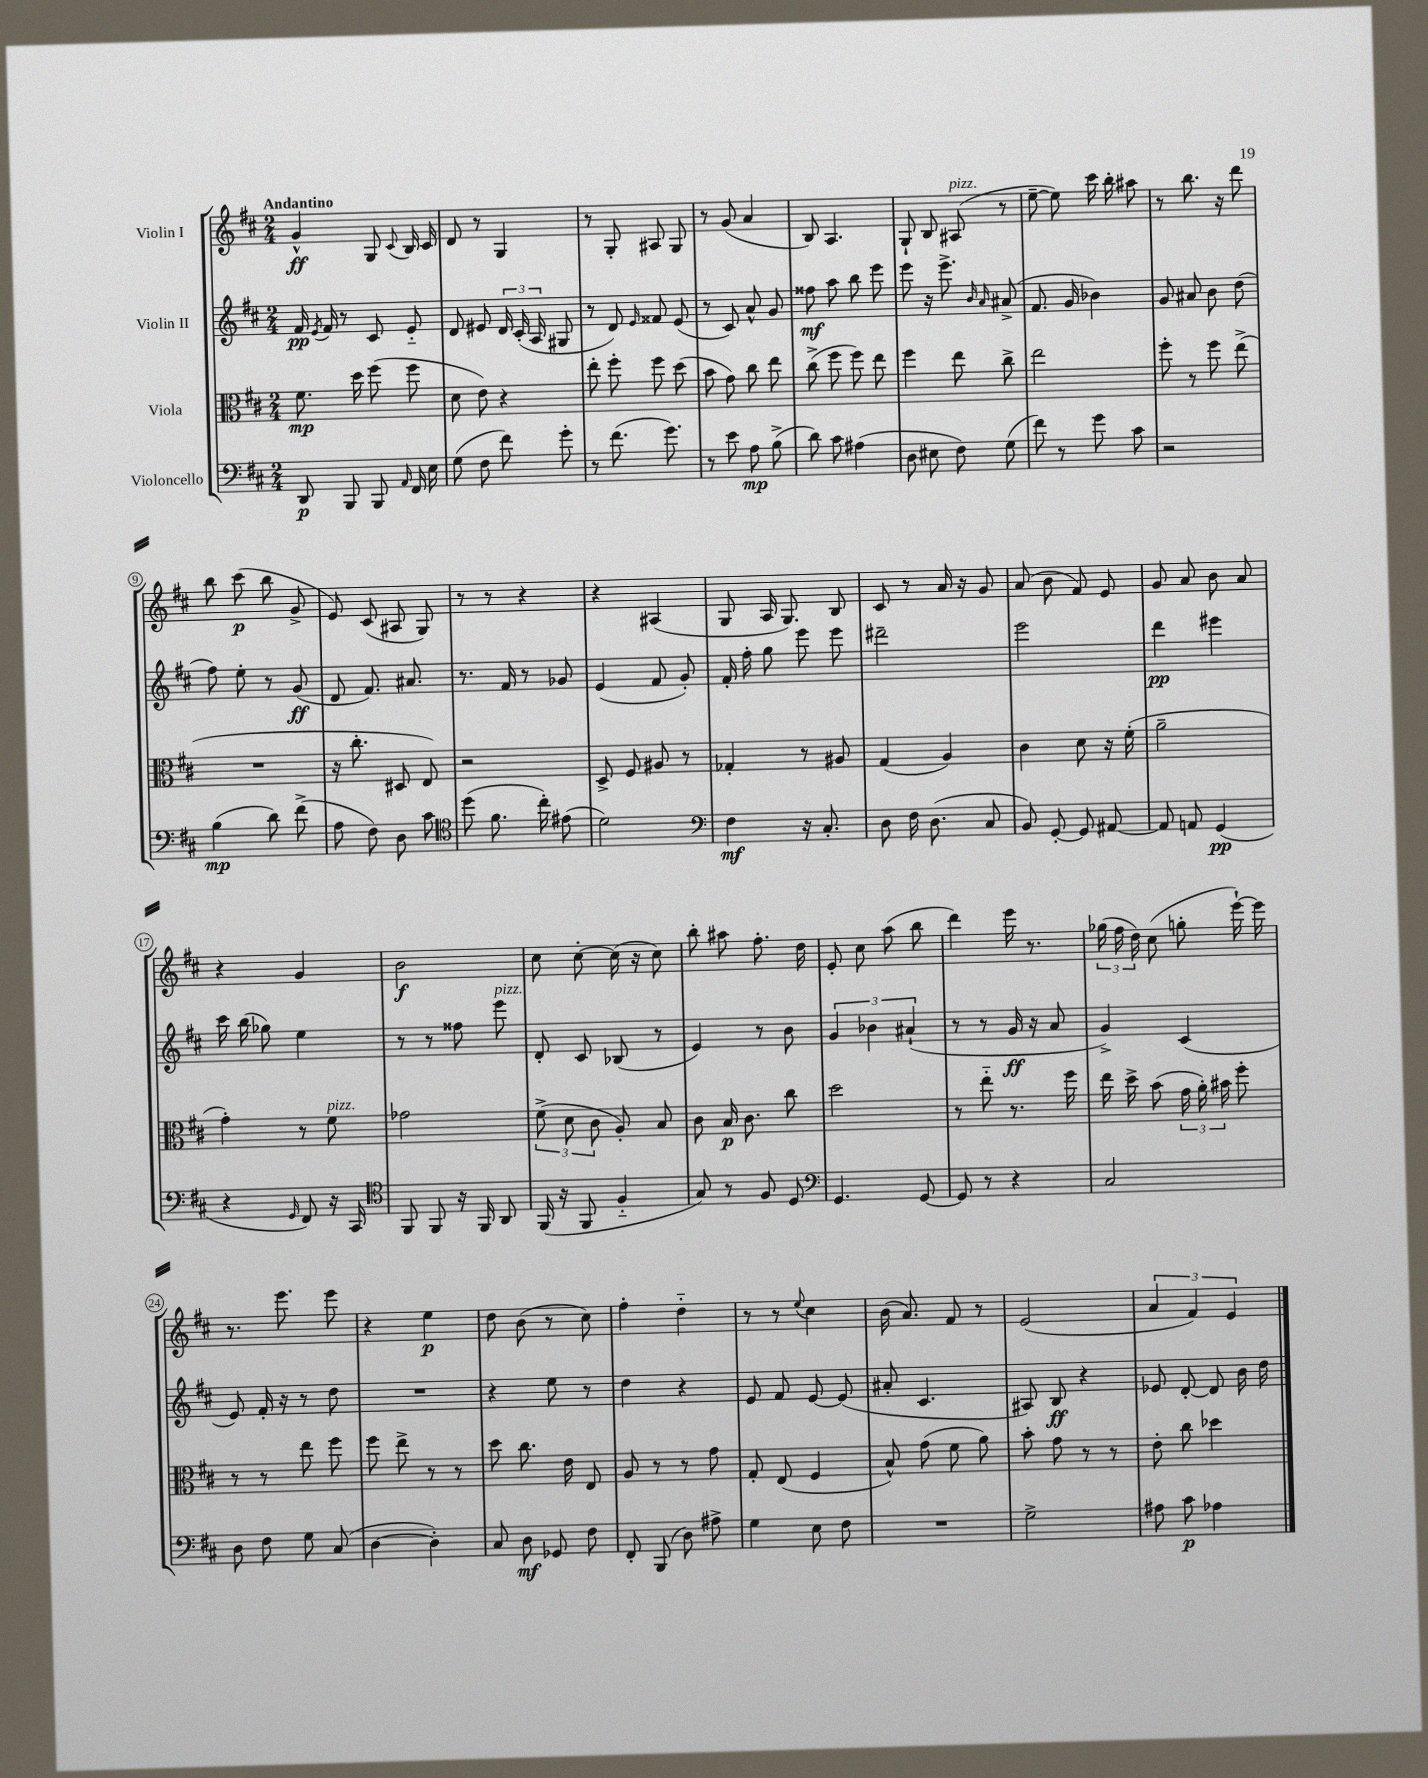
<<
\new StaffGroup <<
\new Staff = "s0" \with { instrumentName = "Violin I" } {
    \clef treble \key d \major \numericTimeSignature \time 2/4 \tempo "Andantino"
    \autoBeamOff g'4-^\ff g8 \appoggiatura { cis'8 } b16 cis'16 |
    d'8 r8 g4 |
    r8 g8-. ais8 g8 |
    r8 g'8( a'4 |
    b8) a4. |
    g8-! b8 ais8^\markup { \italic "pizz." }( r8 |
    e''8~-- e''8) cis'''16 b''16-. ais''8 |
    r8 b''8. r16 d'''8 |
    b''8 cis'''8\p( b''8 g'8-> |
    e'8) cis'8( ais8 g8) |
    r8 r8 r4 |
    r4 ais4( |
    g8 a16 g8.) b8 |
    cis'8 r8 a'16 r16 g'8 |
    a'8( b'8 fis'8) e'8 |
    g'8 a'8 b'8 a'8 |
    r4 g'4 |
    b'2\f |
    cis''8 cis''8~-. cis''16( r16 cis''8) |
    b''8-. ais''8 fis''8.-. d''16 |
    e'8-. cis''8 a''8( b''8 |
    d'''4) e'''16 r8. |
    \tuplet 3/2 { ges''16( fis''16 d''16) } cis''8( g''8-. e'''16~-!) e'''16 |
    r8. e'''8. e'''8 |
    r4 e''4\p |
    d''8 b'8( r8 cis''8) |
    fis''4-. d''4-_ |
    r8 r8 \appoggiatura { e''8 } cis''4 |
    b'16( a'8.) fis'8 r8 |
    e'2( |
    \tuplet 3/2 { a'4 fis'4) e'4 } \bar "|." |
}
\new Staff = "s1" \with { instrumentName = "Violin II" } {
    \clef treble \key d \major \numericTimeSignature \time 2/4
    \autoBeamOff fis'16\pp \acciaccatura { e'8 } fis'16 r8 cis'8 e'8-_ |
    d'8 eis'8 \tuplet 3/2 { d'16 cis'16-.( a16 } gis8 |
    r8 d'8) \grace { e'16 } fisis'8 e'8( |
    r8 cis'8) a'8-^ g'8 |
    fisis''8\mf a''8 b''8 e'''8 |
    e'''8 r16 e'''8.-> \grace { b'16 a'16 } ais'8->( |
    fis'8. g'16 bes'4) |
    g'8 ais'8 b'8 d''8( |
    fis''8) e''8-. r8 g'8\ff( |
    d'8 fis'8.) ais'8. |
    r8. fis'16 r8 ges'8 |
    e'4( fis'8 g'8-.) |
    fis'16-. fis''16-. g''8 e'''8 e'''8 |
    dis'''2-- |
    e'''2 |
    d'''4\pp eis'''4 |
    cis'''16 b''16( ges''8) e''4 |
    r8 r8 fisis''8 e'''8^\markup { \italic "pizz." } |
    d'8-. cis'8 bes8( r8 |
    e'4) r8 b'8 |
    \tuplet 3/2 { g'4 bes'4 ais'4-!( } |
    r8 r8 g'16\ff r16 a'8 |
    g'4->) cis'4( |
    e'8) fis'16-. r16 r8 d''8 |
    R2 |
    r4 e''8 r8 |
    d''4 r4 |
    e'8 fis'8 e'8~ e'8( |
    ais'8-. cis'4. |
    ais8) b8\ff r4 |
    ees'8 d'8~-. d'8 b'16 d''16 \bar "|." |
}
\new Staff = "s2" \with { instrumentName = "Viola" } {
    \clef alto \key d \major \numericTimeSignature \time 2/4
    \autoBeamOff fis'8.\mp d''16 fis''8( fis''8 |
    d'8 e'8) r4 |
    e''8-. fis''8-. fis''8 d''8( |
    b'8 g'8) cis''8 e''8 |
    cis''8->( fis''8 fis''8) e''8 |
    fis''4 e''8 cis''8-> |
    e''2 |
    fis''8-. r8 fis''8 e''8->( |
    R2 |
    r16 cis''8.-. dis8 e8) |
    r2 |
    d8-> fis8 ais8 r8 |
    ges4-. r8 ais8 |
    g4( a4) |
    cis'4 d'8 r16 fis'16-.( |
    a'2-- |
    g'4-.) r8 fis'8^\markup { \italic "pizz." } |
    ges'2 |
    \tuplet 3/2 { fis'8->( d'8 cis'8 } a8-.) b8 |
    cis'8 b16\p cis'8. cis''8 |
    d''2 |
    r8 e''8-_ r8. fis''16 |
    e''16 d''16-> b'8( \tuplet 3/2 { g'16 a'16-.) bis'16 } fis''8-. |
    r8 r8 e''8 fis''8 |
    fis''8 e''8-> r8 r8 |
    d''8 cis''8. e'16 e8 |
    a8 r8 r8 g'8 |
    g8-. e8( fis4 |
    b8-^) g'8( fis'8 a'8) |
    b'8-. g'8 r8 r8 |
    e'8-. cis''8 des''4 \bar "|." |
}
\new Staff = "s3" \with { instrumentName = "Violoncello" } {
    \clef bass \key d \major \numericTimeSignature \time 2/4
    \autoBeamOff d,8\p b,,8 b,,8 \grace { a,16 } fis,16 e16 |
    g8( fis8 fis'8) g'8-. |
    r8 fis'8.( g'8.) |
    r8 e'8 a8\mp b8->( |
    d'8) cis'8 ais4( |
    d8 eis8 fis8) g8( |
    fis'8) r8 g'8 cis'8 |
    r2 |
    b4\mp( d'8) fis'8->( |
    a8 fis8) d8 cis'8 |
    \clef tenor d''8( fis'8. cis''16-.) eis'8( |
    d'2) |
    \clef bass fis4\mf r16 cis8.-. |
    d8 fis16 d8.( cis8 |
    b,8) g,8~-. g,8 ais,8~ |
    ais,8 a,8 g,4\pp( |
    r4 \grace { g,16 } fis,8) r16 cis,16 |
    \clef tenor fis,8 fis,8 r16 fis,16 a,8 |
    fis,16( r16 fis,8 fis4-_ |
    g8) r8 fis8 d8 |
    \clef bass g,4. g,8~ |
    g,8 r8 r4 |
    cis2 |
    d8 fis8 g8 cis8( |
    d4~ d4-.) |
    cis8 d8\mf ges,8 fis8 |
    fis,8-. b,,8( d8) ais8-> |
    g4 e8 fis8 |
    R2 |
    g2-> |
    ais8 cis'8\p aes4 \bar "|." |
}
>>
>>
\layout { \context { \Score \override BarNumber.stencil = #(make-stencil-circler 0.1 0.3 ly:text-interface::print) } }
